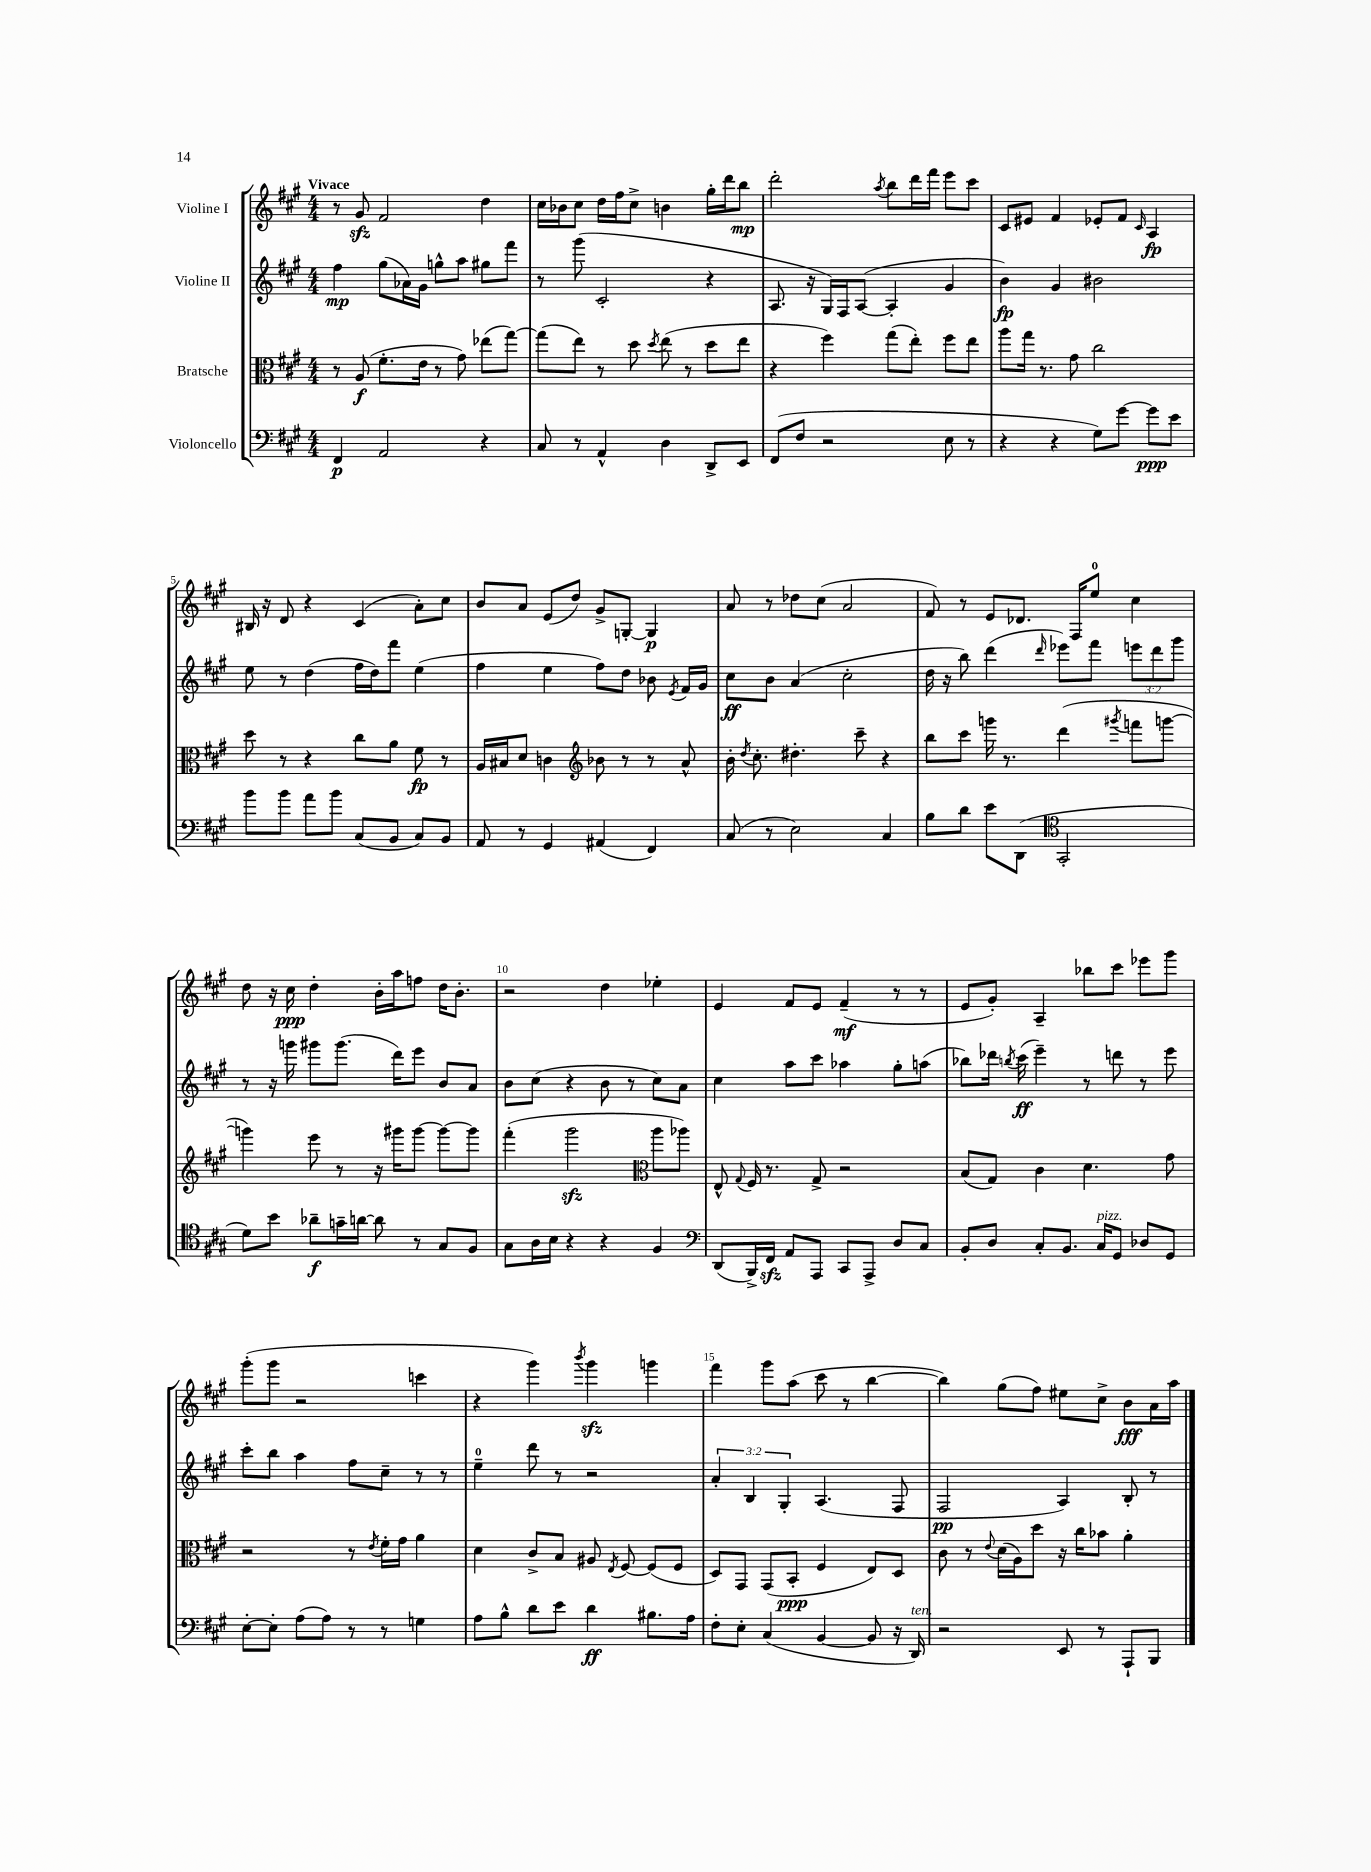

**kern	**dynam	**kern	**dynam	**kern	**dynam	**kern	**dynam
*part4	*part4	*part3	*part3	*part2	*part2	*part1	*part1
*staff4	*staff4	*staff3	*staff3	*staff2	*staff2	*staff1	*staff1
*I"Violoncello	*	*I"Bratsche	*	*I"Violine II	*	*I"Violine I	*
*clefF4	*	*clefC3	*	*clefG2	*	*clefG2	*
*k[f#c#g#]	*	*k[f#c#g#]	*	*k[f#c#g#]	*	*k[f#c#g#]	*
*M4/4	*	*M4/4	*	*M4/4	*	*M4/4	*
=1	=1	=1	=1	=1	=1	=1	=1
!	!	!	!	!	!	!LO:TX:a:B:t=Vivace	!
4FF#/	p	8r	.	4ff#\	mp	8r	.
.	.	(8A/	f	.	.	8g#zz/	.
2AA/	.	8.f#'\L	.	(8gg#\L	.	2f#/	.
.	.	.	.	16a-X\L)	.	.	.
.	.	16e\Jk	.	16g#\JJ	.	.	.
.	.	8r	.	8ggn^^\L	.	.	.
.	.	8g#\)	.	8aa\J	.	.	.
4r	.	(8ee-X\L	.	8gg#X\L	.	4dd\	.
.	.	[8gg#\J)	.	8fff#\J	.	.	.
=2	=2	=2	=2	=2	=2	=2	=2
8C#/	.	(8gg#\L]	.	8r	.	16cc#\LL	.
.	.	.	.	.	.	16b-X\J	.
8r	.	8ee\J)	.	(8ggg#\	.	8cc#\J	.
4AA^^/	.	8r	.	2c#'/	.	16dd\LL	.
.	.	.	.	.	.	16ff#\J	.
.	.	8dd\	.	.	.	8cc#^\J	.
.	.	8qdd/	.	.	.	.	.
4D\	.	(8ee\	.	.	.	4bn\	.
.	.	8r	.	.	.	.	.
8DD^/L	.	8dd\L	.	4r	.	16gg#'\LL	.
.	.	.	.	.	.	16ddd\J	.
8EE/J	.	8ee\J	.	.	.	8bb\J	mp
=3	=3	=3	=3	=3	=3	=3	=3
(8FF#/L	.	4r	.	8.A/	.	2ddd'\	.
8F#/J	.	.	.	.	.	.	.
.	.	.	.	16r	.	.	.
2r	.	4ff#\)	.	16G#/LL)	.	.	.
.	.	.	.	16F#/J	.	.	.
.	.	.	.	([8A/J	.	.	.
.	.	.	.	.	.	8qaa/	.
.	.	(8gg#\L	.	4A'/]	.	8bb\L	.
.	.	8ee'\J)	.	.	.	16ddd\L	.
.	.	.	.	.	.	16fff#\JJ	.
8E\	.	8ff#\L	.	4g#/	.	8eee\L	.
8r	.	8ee\J	.	.	.	8ccc#\J	.
=4	=4	=4	=4	=4	=4	=4	=4
4r	.	8aa\L	.	4b\)	fp	8c#/L	.
.	.	16gg#\Jk	.	.	.	8e#X/J	.
.	.	8.r	.	.	.	.	.
4r	.	.	.	4g#/	.	4f#/	.
.	.	8g#\	.	.	.	.	.
8G#\L)	.	2cc#\	.	2b#X\	.	8e-X'/L	.
[8g#\J	.	.	.	.	.	8f#/J	.
.	.	.	.	.	.	16qqc#/	.
8g#\L]	ppp	.	.	.	.	4A/	fp
8e\J	.	.	.	.	.	.	.
!!LO:LB:g=z
=5	=5	=5	=5	=5	=5	=5	=5
8b\L	.	8dd\	.	8ee\	.	16B#X/	.
.	.	.	.	.	.	16r	.
8b\J	.	8r	.	8r	.	8d/	.
8a\L	.	4r	.	(4dd\	.	4r	.
8b\J	.	.	.	.	.	.	.
(8C#/L	.	8cc#\L	.	16ff#\LL	.	(4c#/	.
.	.	.	.	16dd\J)	.	.	.
8BB/J	.	8a\J	.	8fff#\J	.	.	.
8C#/L)	.	8f#\	fp	(4ee\	.	8a'\L)	.
8BB/J	.	8r	.	.	.	8cc#\J	.
=6	=6	=6	=6	=6	=6	=6	=6
8AA/	.	16A/LL	.	4ff#\	.	8b/L	.
.	.	16B#X/J	.	.	.	.	.
8r	.	8d/J	.	.	.	8a/J	.
4GG#/	.	4cn\	.	4ee\	.	(8e/L	.
.	.	.	.	.	.	8dd/J)	.
*	*	*clefG2	*	*	*	*	*
(4AA#X/	.	8b-X\	.	8ff#\L)	.	8g#^/L	.
.	.	8r	.	8dd\J	.	[8Gn'/J	.
4FF#/)	.	8r	.	8b-X\	.	4G/]	p
.	.	.	.	8qe/	.	.	.
.	.	8a^^/	.	16f#/LL	.	.	.
.	.	.	.	16g#/JJ	.	.	.
=7	=7	=7	=7	=7	=7	=7	=7
(8C#/	.	16b'\	.	8cc#\L	ff	8a/	.
.	.	8qdd/	.	.	.	.	.
.	.	8.cc#'\	.	.	.	.	.
8r	.	.	.	8b\J	.	8r	.
2E\)	.	4.dd#X'\	.	(4a/	.	8dd-X\L	.
.	.	.	.	.	.	(8cc#\J	.
.	.	.	.	2cc#'\	.	2a/	.
.	.	8ccc#~\	.	.	.	.	.
4C#/	.	4r	.	.	.	.	.
=8	=8	=8	=8	=8	=8	=8	=8
8B\L	.	8bb\L	.	16dd\	.	8f#/)	.
.	.	.	.	16r	.	.	.
8d\J	.	8ccc#\J	.	8bb\)	.	8r	.
8e\L	.	16gggn\	.	(4ddd\	.	8e/L	.
.	.	8.r	.	.	.	.	.
(8DD\J	.	.	.	.	.	8.d-X/J	.
*clefC4	*	*	*	*	*	*	*
.	.	.	.	16qqddd/	.	.	.
2GG#'/	.	(4ddd\	.	8eee-X\L)	.	.	.
.	.	.	.	.	.	16F#/KL	.
.	.	.	.	8fff#\J	.	8ee/J	.
.	.	8qggg#X/	.	.	.	.	.
.	.	8fffn\L	.	12eeen\L	.	4cc#\	.
.	.	.	.	12ddd\	.	.	.
.	.	[8gggn\J	.	.	.	.	.
.	.	.	.	12ggg#\J	.	.	.
!!LO:LB:g=z
=9	=9	=9	=9	=9	=9	=9	=9
8d\L)	.	4gggn\])	.	8r	.	8dd\	.
8b\J	.	.	.	16r	.	16r	.
.	.	.	.	16gggn\	.	16cc#\	ppp
8a-X~\L	f	8eee\	.	8ggg#X\L	.	4dd'\	.
16gn~\L	.	8r	.	(8.ggg#\J	.	.	.
[16an\JJ	.	.	.	.	.	.	.
8a\]	.	16r	.	.	.	16b'\LL	.
.	.	16ggg#X\KL	.	16ddd\KL)	.	16aa\J	.
8r	.	[8ggg#\J	.	8eee\J	.	8ffn\J	.
8G#/L	.	8ggg#\L_	.	8b/L	.	16dd\KL	.
.	.	.	.	.	.	8.b'\J	.
8F#/J	.	8ggg#\J]	.	8a/J	.	.	.
=10	=10	=10	=10	=10	=10	=10	=10
8G#\L	.	(4fff#'\	.	8b\L	.	2r	.
16A\L	.	.	.	(8cc#\J	.	.	.
16B\JJ	.	.	.	.	.	.	.
4r	.	2ggg#zz\	.	4r	.	.	.
4r	.	.	.	8b\	.	4dd\	.
.	.	.	.	8r	.	.	.
*	*	*clefC3	*	*	*	*	*
4F#/	.	8aa\L	.	8cc#\L)	.	4ee-X'\	.
.	.	8aa-X\J)	.	8a\J	.	.	.
=11	=11	=11	=11	=11	=11	=11	=11
*clefF4	*	*	*	*	*	*	*
(8DD/L	.	8E^^/	.	4cc#\	.	4e/	.
.	.	8qqG#/	.	.	.	.	.
16BBB^/L)	.	16F#/	.	.	.	.	.
16FF#zz/JJ	.	8.r	.	.	.	.	.
8AA/L	.	.	.	8aa\L	.	8f#/L	.
8AAA/J	.	8G#^/	.	8ccc#\J	.	8e/J	.
8CC#/L	.	2r	.	4aa-X\	.	(4f#~/	mf
8AAA^/J	.	.	.	.	.	.	.
8D/L	.	.	.	8gg#'\L	.	8r	.
8C#/J	.	.	.	(8aan\J	.	8r	.
=12	=12	=12	=12	=12	=12	=12	=12
8BB'/L	.	(8B/L	.	8bb-X\L)	.	8e/L	.
8D/J	.	8G#/J)	.	16ddd-X\Jk	.	8g#'/J)	.
.	.	.	.	8qbbn/	.	.	.
.	.	.	.	(16ccc#\	ff	.	.
8C#'/L	.	4c#\	.	4eee~\)	.	4A~/	.
8.BB/J	.	.	.	.	.	.	.
.	.	4.d\	.	8r	.	8bb-X\L	.
!LO:TX:a:i:t=pizz.	!	!	!	!	!	!	!
16C#/KL	.	.	.	.	.	.	.
8GG#/J	.	.	.	8dddn\	.	8ccc#\J	.
8D-X/L	.	.	.	8r	.	8eee-X\L	.
8GG#/J	.	8g#\	.	8eee\	.	8ggg#\J	.
!!LO:LB:g=z
=13	=13	=13	=13	=13	=13	=13	=13
[8E'\L	.	2r	.	8ccc#'\L	.	(8ggg#'\L	.
8E'\J]	.	.	.	8bb\J	.	8ggg#\J	.
(8A\L	.	.	.	4aa\	.	2r	.
8A\J)	.	.	.	.	.	.	.
8r	.	8r	.	8ff#\L	.	.	.
.	.	8qe/	.	.	.	.	.
8r	.	16f#'\LL	.	8cc#~\J	.	.	.
.	.	16g#\JJ	.	.	.	.	.
4Gn\	.	4a\	.	8r	.	4cccn\	.
.	.	.	.	8r	.	.	.
=14	=14	=14	=14	=14	=14	=14	=14
8A\L	.	4d\	.	4ee~\	.	4r	.
8B^^\J	.	.	.	.	.	.	.
8d\L	.	8c#^/L	.	8ddd\	.	4ggg#\)	.
8e\J	.	8B/J	.	8r	.	.	.
.	.	.	.	.	.	8qbbb/	.
4d\	ff	8A#X/	.	2r	.	4ggg#zz\	.
.	.	8qE/	.	.	.	.	.
.	.	[8F#/	.	.	.	.	.
8.B#X\L	.	(8F#/L]	.	.	.	4gggn\	.
.	.	8F#/J	.	.	.	.	.
16A\Jk	.	.	.	.	.	.	.
=15	=15	=15	=15	=15	=15	=15	=15
8F#'\L	.	8D/L)	.	6a'/	.	4fff#\	.
8E'\J	.	8GG#/J	.	.	.	.	.
.	.	.	.	6B/	.	.	.
(4C#/	.	(8GG#/L	.	.	.	8ggg#\L	.
.	.	.	.	6G#'/	.	.	.
.	.	8BB'/J	ppp	.	.	(8aa\J	.
[4BB/	.	4F#/	.	(4.A/	.	8ccc#\	.
.	.	.	.	.	.	8r	.
8BB/]	.	8E/L)	.	.	.	[4bb\	.
16r	.	8D/J	.	8F#/	.	.	.
!LO:TX:a:i:t=ten.	!	!	!	!	!	!	!
16DD/)	.	.	.	.	.	.	.
=16	=16	=16	=16	=16	=16	=16	=16
2r	.	8c#\	.	2F#/	pp	4bb\])	.
.	.	8r	.	.	.	.	.
.	.	8qqe/	.	.	.	.	.
.	.	(16d\LL	.	.	.	(8gg#\L	.
.	.	16A\J)	.	.	.	.	.
.	.	8dd\J	.	.	.	8ff#\J)	.
8EE/	.	16r	.	4A/)	.	8ee#X\L	.
.	.	16cc#\KL	.	.	.	.	.
8r	.	8b-X\J	.	.	.	8cc#^\J	.
8AAA`/L	.	4a'\	.	8B'/	.	8b\L	fff
8BBB/J	.	.	.	8r	.	16a\L	.
.	.	.	.	.	.	16aa\JJ	.
==	==	==	==	==	==	==	==
*-	*-	*-	*-	*-	*-	*-	*-
